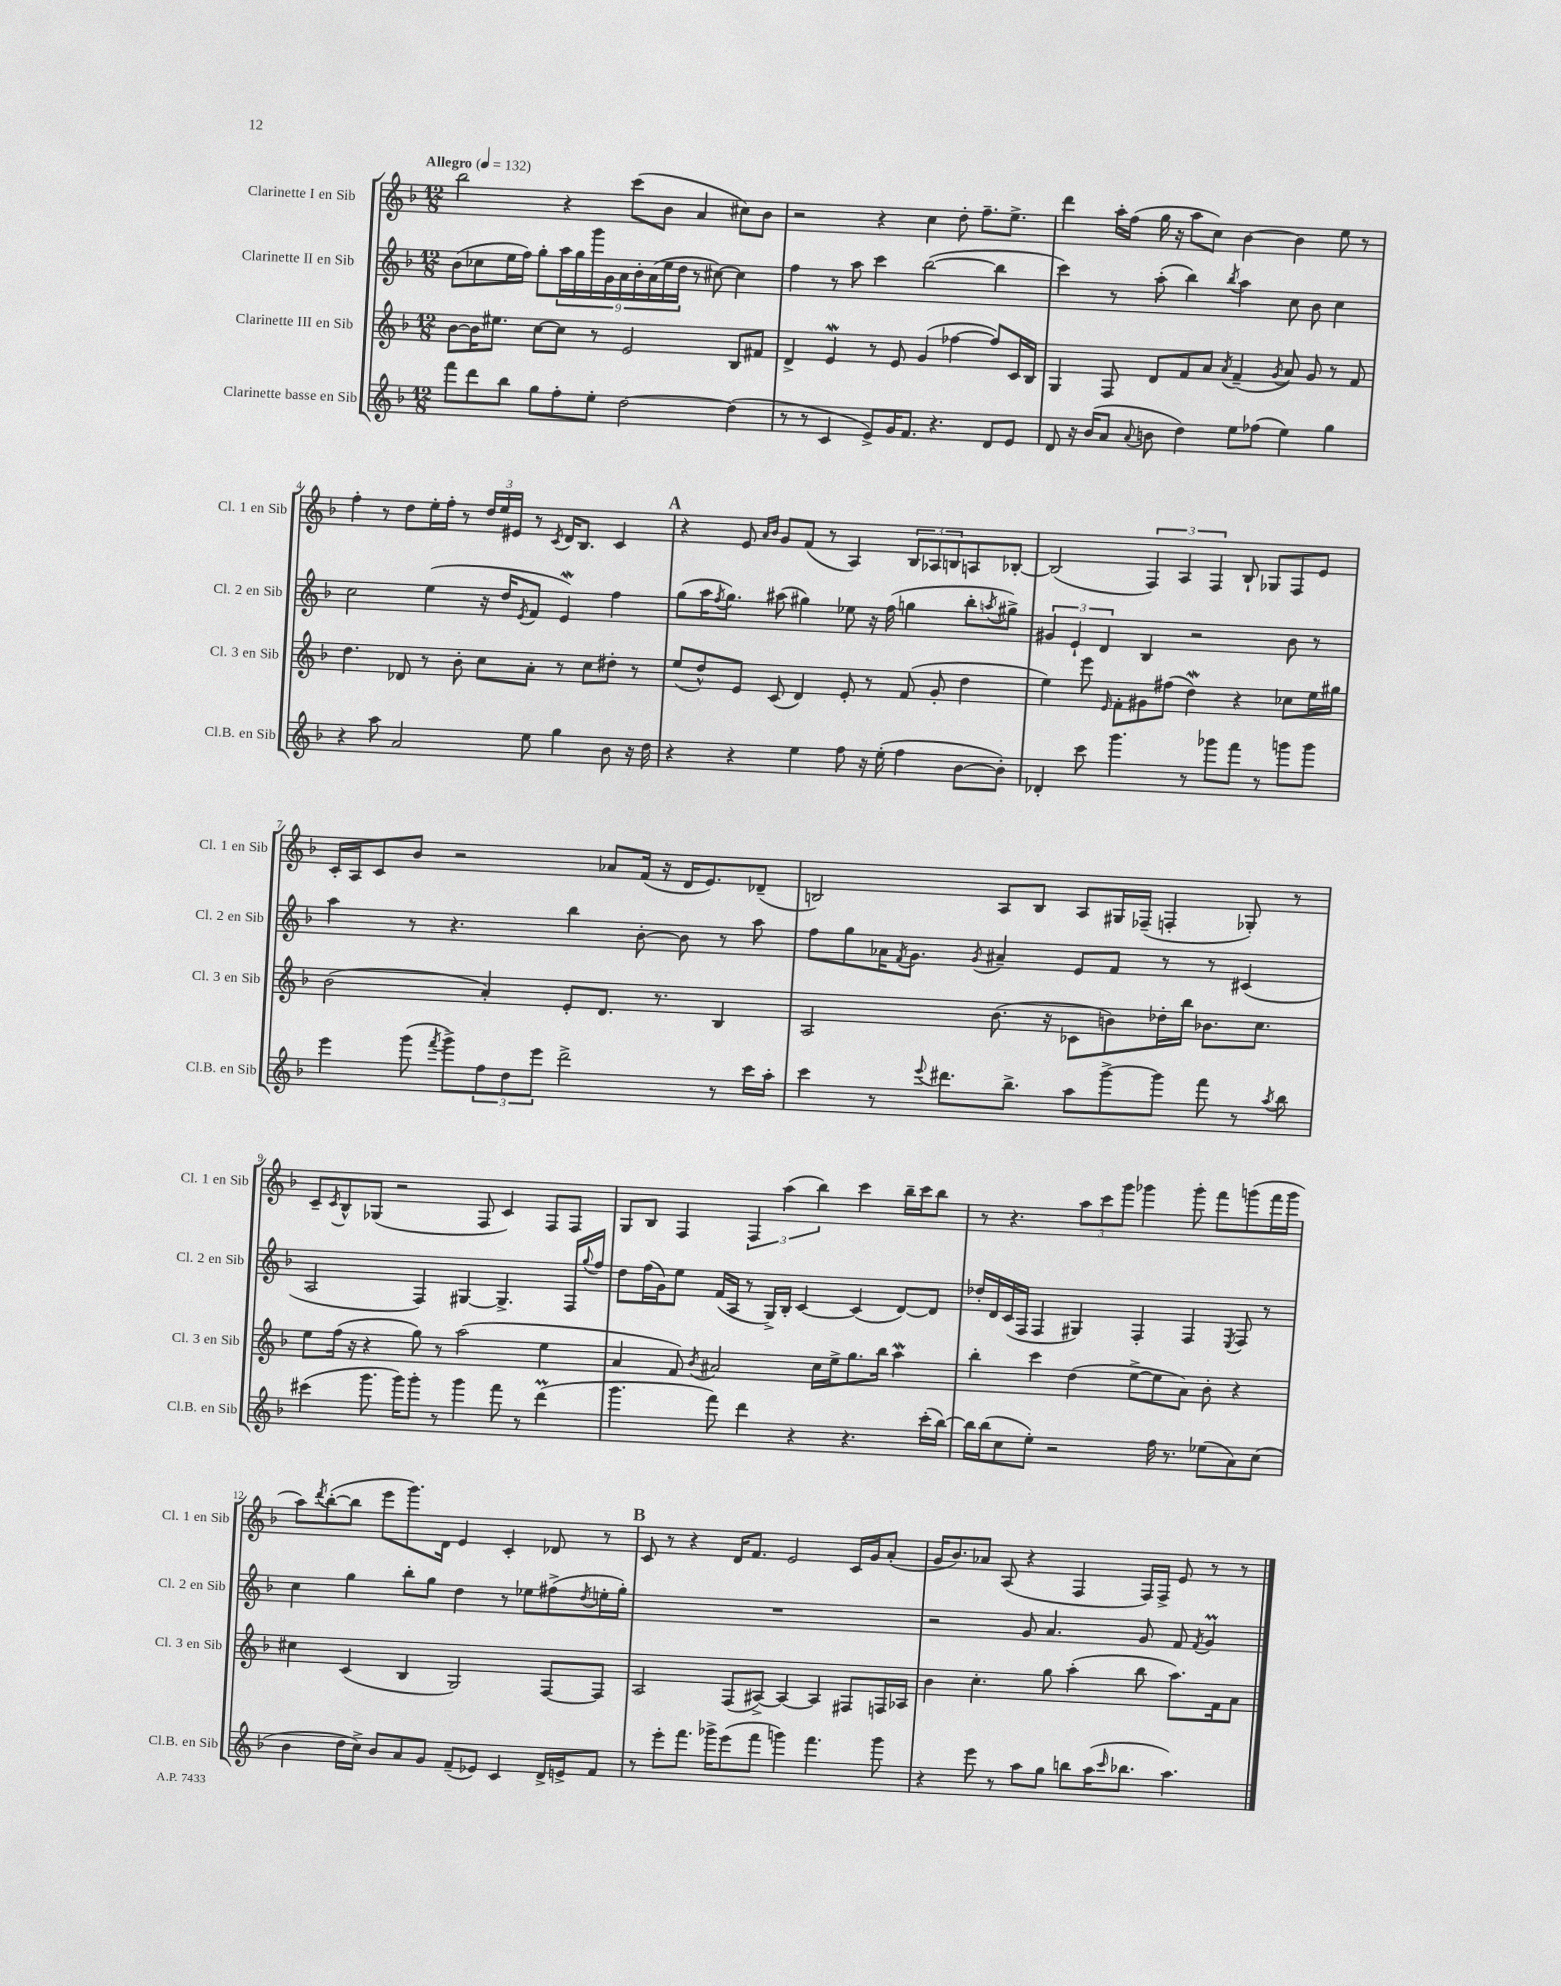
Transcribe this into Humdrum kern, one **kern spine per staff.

**kern	**kern	**kern	**kern
*staff4	*staff3	*staff2	*staff1
*clefG2	*clefG2	*clefG2	*clefG2
*k[b-]	*k[b-]	*k[b-]	*k[b-]
*M12/8	*M12/8	*M12/8	*M12/8
*MM132	*MM132	*MM132	*MM132
8fff\L	[8b-\L	(8b-\L	2bb-\
8ddd\	16b-\]K	8cc-\	.
.	8.ee#\J	.	.
8bb-\J	.	16ee\L	.
.	.	16ff\JJ)	.
8gg\L	[8cc\L	8gg'\L	.
8ff'\	8cc\]J	18aa\L	4r
.	.	18gg\	.
.	.	18ggg\	.
8ee'\J	8r	.	.
.	.	18g\	.
.	.	18a\	.
[2dd\	2e/	.	(8ccc\L
.	.	18b-'\	.
.	.	(18a\	.
.	.	.	8b-\J
.	.	18ee\	.
.	.	18dd\JJ	.
.	.	8r	4a/
.	.	[8cc#\)	.
(4dd\]	8B-/L	4cc#\]	8cc#\L)
.	8f#/J	.	8b-\J
=	=	=	=
8r	4d^/	4ff\	2r
8r	.	.	.
4c/	4e/	8r	.
.	.	8aa\	.
8e^/L)	8r	4ccc\	4r
16g/K	8e/	.	.
8.f/J	.	.	.
.	(4g/	([2bb-\	4cc\
4.r	.	.	.
.	[4ff-\	.	8dd'\
.	.	.	8.ff~\L
8d/L	8ff-/]L)	4bb-\]	.
.	.	.	8.ee^\J
8e/J	16c/L	.	.
.	16B-/JJ	.	.
=	=	=	=
8d/	4G/	4ccc\)	4ddd\
16r	.	.	.
(16b-/LK	.	.	.
8a/J	8F/	8r	16aa'\LL
.	.	.	(16ff\JJ
8qqa/	.	.	.
8b\	8d/L	(8aa'\	16gg\
.	.	.	16r
4dd\)	8f/	4bb-\)	8aa\L
.	8a/J	.	8cc\J)
.	8qa/	8qbb-/	.
8ee\L	(4f~/	4aa\	[4b-\
(8ff-\J	.	.	.
.	8qg/	.	.
4ee\)	8a/)	8cc\	4b-\]
.	8g/	8b-\	.
4gg\	8r	4cc\	8ee\
.	8f/	.	8r
=	=	=	=
4r	4.dd\	2cc\	4ff'\
8aa\	.	.	8r
2a/	8d-/	.	8dd\L
.	8r	(4ee\	16ee'\L
.	.	.	16ff'\JJ
.	8b-'\	.	8r
.	8cc\L	16r	24dd/LL
.	.	.	24ee/
.	.	16dd/LK	.
.	.	.	24e#/JJ
.	.	8qe/	.
8ee\	8a'\J	8f/J	8r
.	.	.	8qc/
4gg\	8r	4e/)	16d/LK
.	.	.	8.B-/J
.	8cc\L	.	.
8b-\	8dd#'\J	4ff\	4c/
16r	8r	.	.
16dd\	.	.	.
=	=	=	=
4r	(8ee/L	(8gg\L	4r
.	8dd^^/)	16aa\K	.
.	.	8qff/	.
.	.	8.gg\J)	.
4r	8e/J	.	8e/
.	.	.	16qqa/LL
.	.	.	16qqb-/JJ
.	(8c/	(8aa#\	8g/L
4ee\	4d/)	4gg#\)	(8f/J
.	.	.	8r
8ff\	8e'/	8ee-\	4A/)
16r	8r	16r	.
(16ee'\	.	(16ff\	.
4ff\	(8f/	4gg\	12B-/L
.	.	.	12A-/
.	8g'/	.	.
.	.	.	12B/
[8b-\L	4dd\	8bb-'\L	8A/
.	.	8qaa/	.
8b-'\]J)	.	8gg#^\J)	[8B-'/J
=	=	=	=
4d-'/	4ee\)	6g#/	(2B-/]
.	.	6e`/	.
8ccc\	8eee\	.	.
.	.	6d/	.
.	16qqe/	.	.
4.ggg\	8f'\L	.	.
.	8g#\	4B-/	6F/)
.	(8ff#\J	.	.
.	.	.	6A/
8r	4dd\)	2r	.
.	.	.	6F/
8ggg-\L	.	.	.
8fff\J	4r	.	8B-`/
8r	.	.	8G-/L
8ggg\L	8cc-\L	8b-\	8F/
8ggg\J	16ee\L	8r	8e/J
.	16gg#\JJ	.	.
=	=	=	=
4eee\	(2b-\	4aa\	16c'/LL
.	.	.	16A/J
.	.	.	8c/
(8ggg\	.	8r	8b-/J
8qfff/	.	.	.
8ggg^\L)	.	4.r	2r
12ff\	4a'/)	.	.
12dd\	.	.	.
12eee\J	.	.	.
2ddd^\	8e'/L	4bb-\	.
.	8.d/J	.	8a-/L
.	.	[8b-'\	(16f/Jk
.	8.r	.	16r
.	.	8b-\]	16d/LK
.	.	.	8.e/)
8r	4B-/	8r	.
16ccc\LL	.	8aa\	(8d-~/J
16aa'\JJ	.	.	.
=	=	=	=
4ccc\	2A/	8ff\L	2B/)
.	.	8gg\	.
8r	.	16a-\K	.
.	.	8qf/	.
.	.	8.g\J	.
8qqeee/	.	.	.
8.ddd#\L	.	.	.
.	.	8qg/	.
.	(8.b-\	4a#~/	8A/L
8.bb-^\J	.	.	.
.	.	.	8B/J
.	16r	.	.
8aa\L	8c-\L	8e/L	8A/L
[8ggg^\	8b\)	8f/J	16G#/L
.	.	.	(16F-~/JJ
8ggg\]J	16dd-'\L	8r	4F'/
.	16bb-\JJ	.	.
8fff\	8.b-\L	8r	.
8r	.	(4c#/	8G-'/)
.	8.cc\J	.	.
8qaa/	.	.	.
8bb-\	.	.	8r
=	=	=	=
(4ccc#\	8ee\L	2A/	8c~/L
.	.	.	8qc/
.	(16ff\Jk	.	8B-^^/
.	16r	.	.
8.ggg\	4r	.	(8G-/J
.	.	.	2r
16ggg\LK)	.	.	.
8ggg'\J	8gg\)	4F/)	.
8r	8r	.	.
4ggg\	(2aa\	[4G#/	.
.	.	.	8F/
8fff\	.	4.G#^/]	4c/)
8r	.	.	.
(4ddd\	4ee\	.	8F/L
.	.	16F/LL	8F/J
.	.	8qqgg/	.
.	.	16ff/JJ	.
=	=	=	=
4.ggg\	4a/	8dd\L	8G/L
.	.	(16ff\L	8B-/J
.	.	16g\J)	.
.	8f/)	8ee\J	4F/
.	8qb-/	.	.
8fff\)	2a#/	(16f/LL	.
.	.	16A/JJ	.
4ddd\	.	8r	6F/
.	.	16G^/LL)	.
.	.	.	(6aa\
.	.	16B-'/JJ	.
4r	.	[4c/	.
.	.	.	6bb-\)
.	16cc\LL	.	.
.	16ee^\J	.	.
4.r	8.gg\	(4c/]	4ccc\
.	16bb-\Jk	.	.
.	4aa\	[8d/L)	16bb-~\LL
.	.	.	16ccc\J
(16ccc'\LL	.	8d/]J	8bb-\J
[16bb-\JJ)	.	.	.
=	=	=	=
16bb-\]LL	4bb-'\	16dd-'/LL	8r
(16bb-\J	.	16d/	.
8cc\	.	(16c/	4.r
.	.	16F/JJ	.
8ee'\J)	4ccc\	4F/	.
2r	.	.	.
.	(4dd\	4G#/)	12aa\L
.	.	.	12ccc\
.	.	.	12ggg\J
.	[8ee^\L	4F'/	4ggg-\
16ff\	8ee\]	.	.
8.r	.	.	.
.	8a\J)	4F/	8ggg-'\
(8ee-\L	8b-'\	.	8fff\L
.	.	8qE/	.
8a\)	4r	8F/	(8ggg\
(8cc\J	.	8r	16fff\L
.	.	.	16ggg\JJ
=	=	=	=
4b-\	4cc#\	4cc\	8aa\L)
.	.	.	8qddd/
.	.	.	([8bb-'\
16dd\LL	(4c/	4gg\	8bb-\]J
16cc^\JJ)	.	.	.
8b-/L	.	.	8eee\L
8a/	4B-/	8bb-'\L	8.ggg\)
8g/J	.	8gg\J	.
.	.	.	16d\Jk
(8f~/L	2G/)	4dd\	4e/
8e-/J)	.	.	.
4c/	.	8r	4c'/
.	.	8ee-\L	.
16d^/LL	[8F/L	(8ff#^\	8d-/
16e^/J	.	.	.
.	.	8qdd/	.
8f/J	8F/]J	16ee'\L	8r
.	.	16gg'\JJ)	.
=	=	=	=
8r	2A/	1.r	8c/
8eee'\L	.	.	8r
8.fff\J	.	.	4r
16ggg-^\LK	.	.	.
(8eee\	(8F/L	.	16d/LK
.	.	.	8.f/J
8fff\J	[8A#^/J)	.	.
4ggg\)	4A#/_	.	2e/
4.fff\	4A#/]	.	.
.	8F#/L	.	16c/LL
.	.	.	16g/J
8ggg\	16F/L	.	(8a'/J
.	16A-/JJ	.	.
=	=	=	=
4r	4b-\	2r	16g/LK
.	.	.	8.b-/)
8eee\	4.cc'\	.	8a-/J
8r	.	.	(8A/
8aa\L	.	8g/	4r
8gg\J	8gg\	4.a/	.
8bb\L	(4aa'\	.	4F/
(16aa\K	.	.	.
16qqccc/	.	.	.
8.bb-\J	.	.	.
.	8bb-\	8g/	16F/LL)
.	.	.	16F^/JJ
4.aa\)	8.aa\L)	8f/	8e/
.	.	8qf/	.
.	.	4g/	8r
.	16f\k	.	.
.	8a\J	.	8r
==	==	==	==
*-	*-	*-	*-
